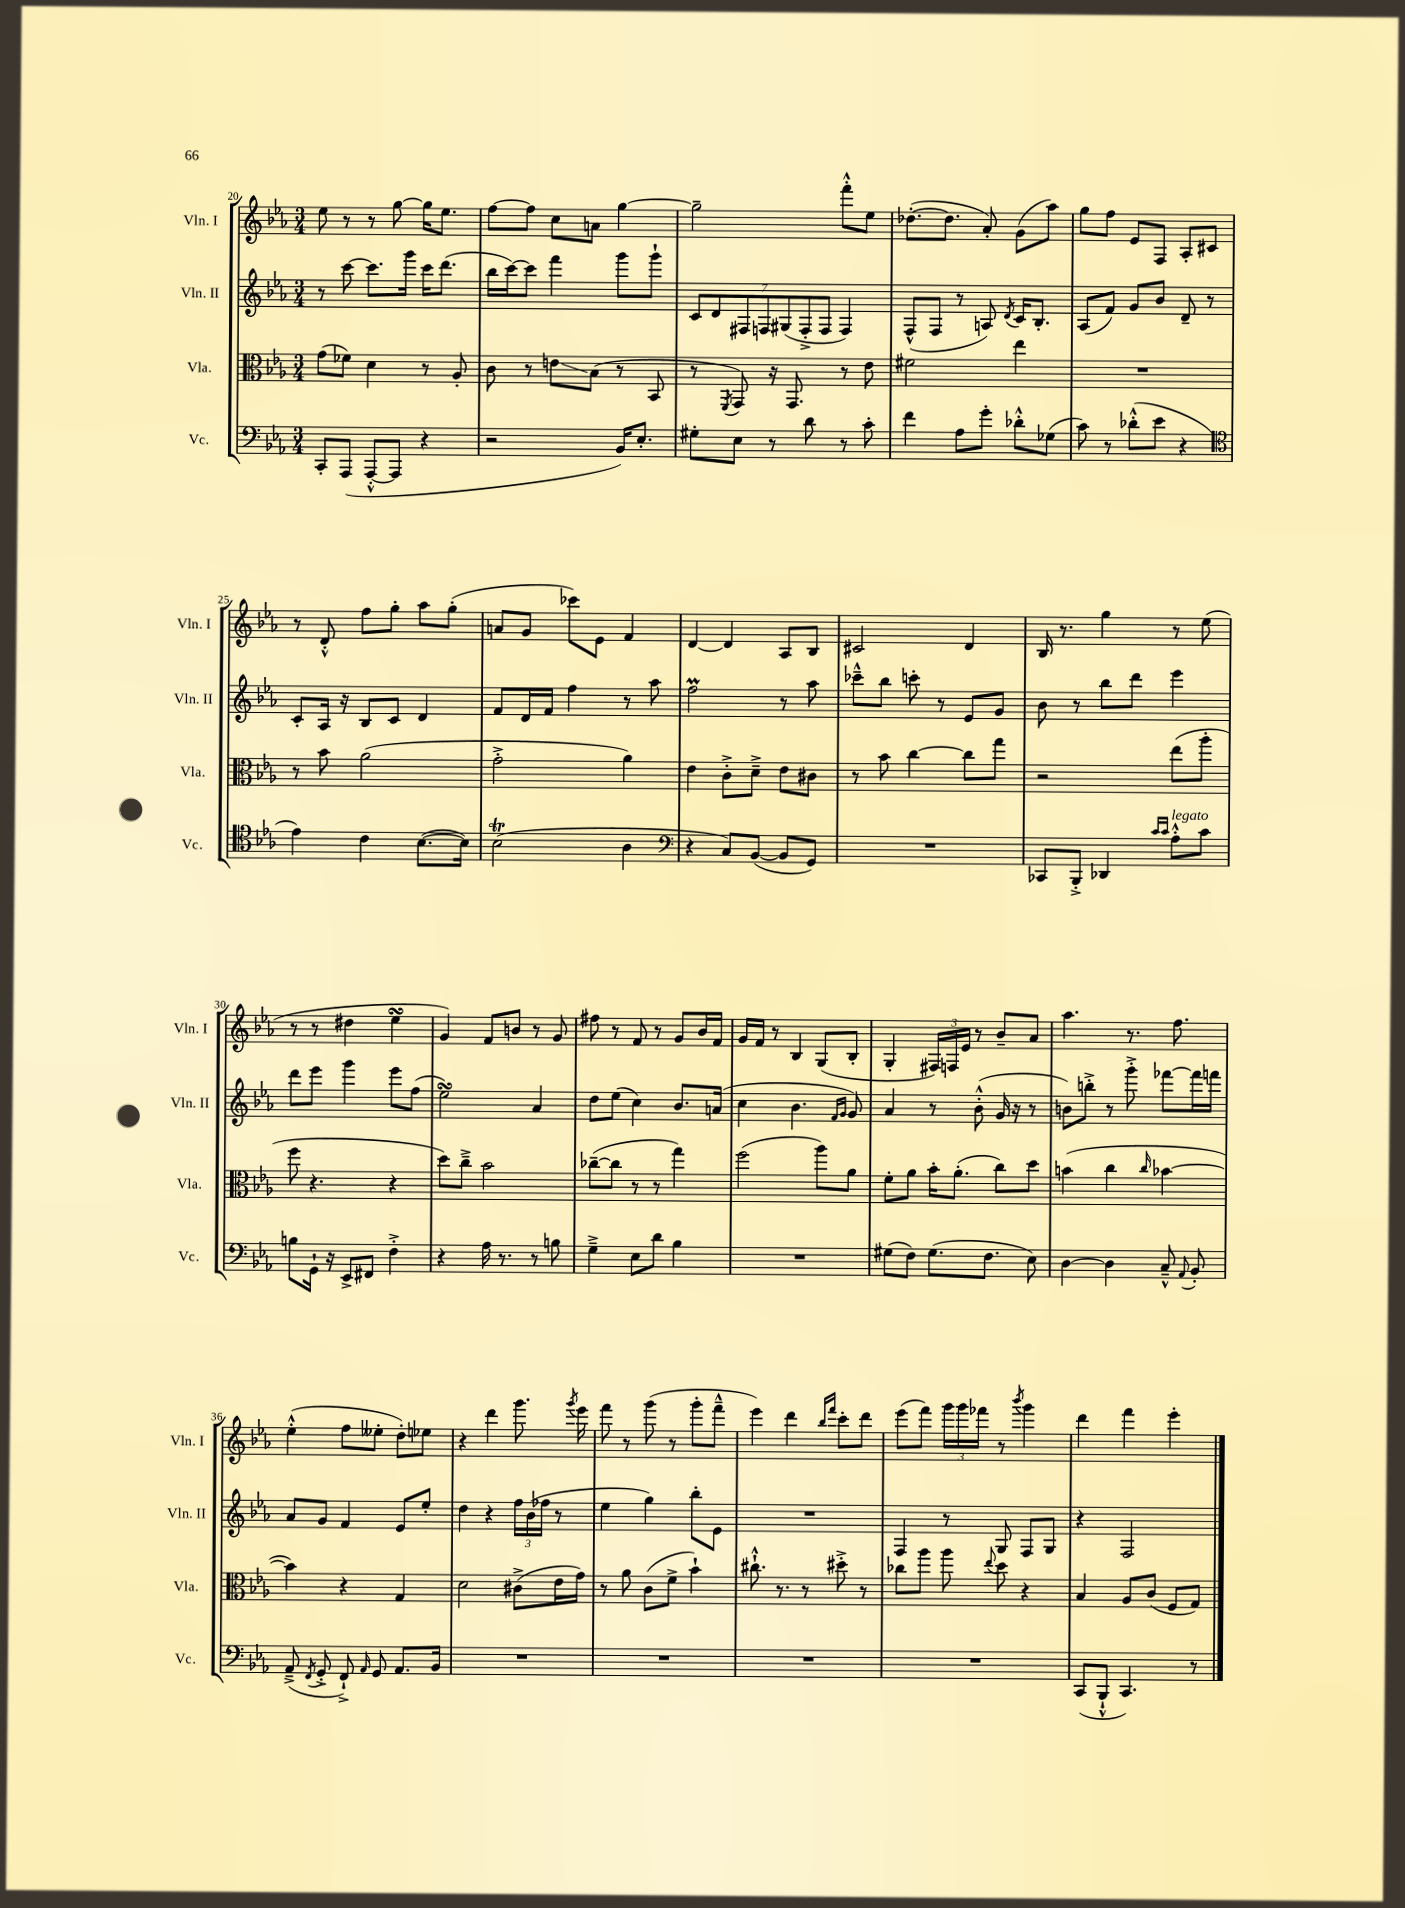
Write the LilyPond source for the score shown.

<<
\new StaffGroup <<
\new Staff = "s0" \with { instrumentName = "Vln. I" shortInstrumentName = "Vln. I" } {
    \clef treble \key ees \major \numericTimeSignature \time 3/4
    \autoBeamOff ees''8 r8 r8 g''8~ g''16[ ees''8.] |
    f''8[~ f''8] c''8[ a'8] g''4~ |
    g''2-- f'''8[-.-^ ees''8] |
    des''8.[~-.( des''8.] aes'8-.) g'8[( aes''8]) |
    g''8[ f''8] ees'8[ f8] aes8[-. cis'8] |
    r8 d'8-.-^ f''8[ g''8]-. aes''8[ g''8]-.( |
    a'8[ g'8] ces'''8[) ees'8] f'4 |
    d'4~ d'4 aes8[ bes8] |
    cis'2 d'4 |
    bes16 r8. g''4 r8 ees''8( |
    r8 r8 dis''4 ees''4\turn |
    g'4) f'8[ b'8] r8 g'8 |
    fis''8 r8 f'8 r8 g'8[ bes'16 f'16] |
    g'16[ f'16] r8 bes4 g8[( bes8]-. |
    g4-. \tuplet 3/2 { fis16[) f16 ees'16] } r8 bes'8[-- aes'8] |
    aes''4. r8. f''8. |
    ees''4-.-^( f''8[ eeses''8]-. d''8[-.) ees''8] |
    r4 d'''4 g'''8. \acciaccatura { g'''8 } ees'''16 |
    f'''8 r8 g'''8( r8 g'''8[-. f'''8]---^ |
    ees'''4) d'''4 \grace { bes''16[ f'''16] } c'''8[-. d'''8] |
    ees'''8[( f'''8]) \tuplet 3/2 { g'''16[ g'''16 fes'''16] } r8 \acciaccatura { bes'''8 } g'''4 |
    d'''4 f'''4 ees'''4-. \bar "|." |
}
\new Staff = "s1" \with { instrumentName = "Vln. II" shortInstrumentName = "Vln. II" } {
    \clef treble \key ees \major \numericTimeSignature \time 3/4
    \autoBeamOff r8 c'''8~ c'''8.[ g'''16] c'''16[ d'''8.]( |
    bes''16[ c'''16~) c'''8] f'''4 g'''8[ g'''8]-! |
    \tuplet 7/4 { c'8[ d'8 fis8 f8 gis8( f8-.-> f8] } f4) |
    f8[-^( f8] r8 a8) \acciaccatura { d'8 } c'16[ bes8.]-. |
    aes8[( f'8]) g'8[ bes'8] d'8-- r8 |
    c'8[-. aes16] r16 bes8[ c'8] d'4 |
    f'8[ d'16 f'16] f''4 r8 aes''8 |
    f''2\prall r8 aes''8 |
    ces'''8[---^ bes''8] c'''8-. r8 ees'8[ g'8] |
    bes'8 r8 bes''8[ d'''8] ees'''4 |
    d'''8[ ees'''8] g'''4 ees'''8[ f''8]( |
    ees''2\turn) aes'4 |
    d''8[ ees''8]( c''4) bes'8.[ a'16]( |
    c''4 bes'4. \grace { f'16[ g'16] } g'8) |
    aes'4 r8 bes'8-.-^( g'16 r16 r8 |
    b'8[) b''8]-.-> r8 g'''8-.-> fes'''8[~ fes'''16 f'''16] |
    aes'8[ g'8] f'4 ees'8[ ees''8]-. |
    d''4 r4 \tuplet 3/2 { f''16[ bes'16( fes''16] } r8 |
    ees''4 g''4) bes''8[-. ees'8] |
    R2. |
    f4 r8 g8 f8[ g8] |
    r4 f2 \bar "|." |
}
\new Staff = "s2" \with { instrumentName = "Vla." shortInstrumentName = "Vla." } {
    \clef alto \key ees \major \numericTimeSignature \time 3/4
    \autoBeamOff g'8[( fes'8]) d'4 r8 aes8-. |
    c'8 r8 e'8[\glissando bes8]( r8 bes,8 |
    r8 \acciaccatura { f,8 } g,8) r16 g,8. r8 ees'8 |
    fis'2 ees''4 |
    R2. |
    r8 bes'8 aes'2( |
    g'2-.-> aes'4) |
    ees'4 c'8[-.-> d'8]---> ees'8[ cis'8] |
    r8 bes'8 c''4~ c''8[ g''8] |
    r2 ees''8[( aes''8]-. |
    f''8 r4. r4 |
    d''8[) c''8]---> bes'2 |
    ces''8[~--( ces''8] r8 r8 g''4) |
    f''2( aes''8[) aes'8] |
    f'8[-. aes'8] bes'16[-. aes'8.]-.( c''8[) d''8] |
    b'4( c''4 \grace { c''16 } bes'4~ |
    bes'4) r4 g4 |
    d'2 cis'8[->( ees'16 g'16]) |
    r8 aes'8 c'8[( f'8]-> bes'4-!) |
    cis''8.-!-^ r8. r8 dis''8-.-> r8 |
    ces''8[ aes''8] aes''8 \appoggiatura { ees''8 } d''8 r4 |
    bes4 aes8[ c'8]( f8[ g8]) \bar "|." |
}
\new Staff = "s3" \with { instrumentName = "Vc." shortInstrumentName = "Vc." } {
    \clef bass \key ees \major \numericTimeSignature \time 3/4
    \autoBeamOff c,8[-. aes,,8]( aes,,8[~-.-^ aes,,8] r4 |
    r2 bes,16[) ees8.]-. |
    gis8[-. ees8] r8 d'8 r8 c'8-. |
    f'4 aes8[ g'8]-. des'8[-.-^ ges8]( |
    c'8) r8 des'8[-.-^( ees'8] r4 |
    \clef tenor ees'4) c'4 bes8.[~( bes16]) |
    bes2\trill( aes4 |
    \clef bass r4 c8[) bes,8]~( bes,8[ g,8]) |
    R2. |
    ces,8[ bes,,8]-.-> des,4 \grace { c'16[ c'16] } aes8[-.-^^\markup { \italic "legato" } c'8] |
    b8[ g,16]-! r16 ees,8[-> fis,8] f4-.-> |
    r4 aes16 r8. r8 b8 |
    g4---> ees8[ d'8] bes4 |
    R2. |
    gis8[( f8]) gis8.[( f8.] ees8) |
    d4~ d4 c8---^ \appoggiatura { aes,8 } bes,8-. |
    aes,8--->( \acciaccatura { f,8 } g,8-.-> f,8-!->) \grace { aes,16 } g,8 aes,8.[ bes,16] |
    R2. |
    R2. |
    R2. |
    R2. |
    c,8[( bes,,8]-!-^ c,4.) r8 \bar "|." |
}
>>
>>
\layout { \context { \Score currentBarNumber = #20 } }
